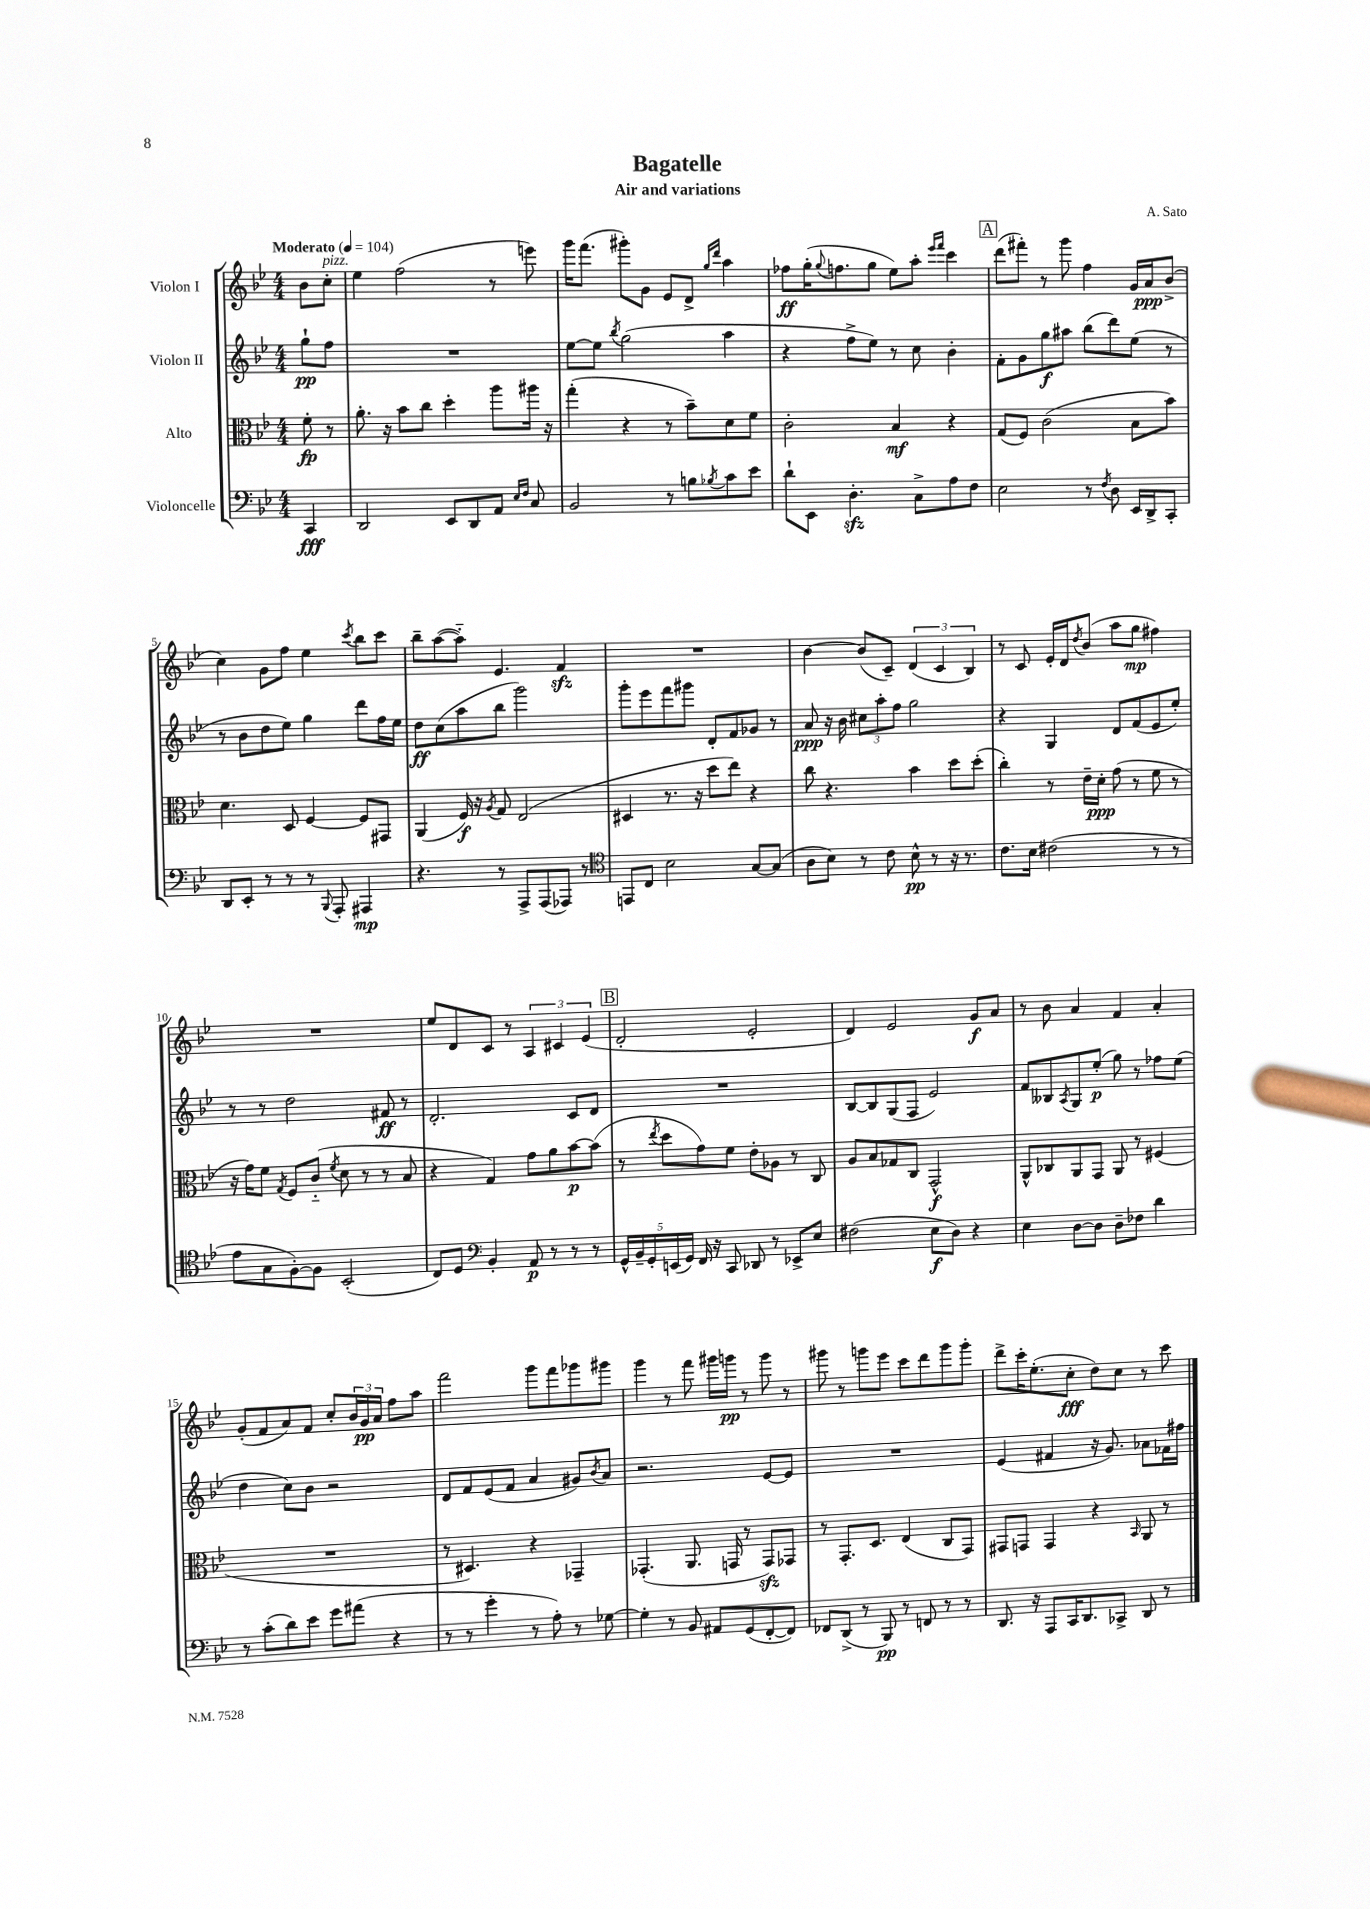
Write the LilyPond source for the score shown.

\header { title = "Bagatelle" composer = "A. Sato" subtitle = "Air and variations" }
<<
\new StaffGroup <<
\new Staff = "s0" \with { instrumentName = "Violon I" } {
    \clef treble \key bes \major \numericTimeSignature \time 4/4 \partial 4 \tempo "Moderato" 4 = 104
    bes'8 c''8-.^\markup { \italic "pizz." } |
    ees''4 f''2( r8 e'''8) |
    g'''16 f'''8.( gis'''8-.) g'8 ees'8 d'8-> \grace { g''16 d'''16 } a''4 |
    fes''8\ff g''16-.( \appoggiatura { g''8 } f''8. g''8 ees''8) a''8-. \grace { ees'''16 f'''16 } c'''4 |
    \mark \markup { \box "A" } d'''8( fis'''8-.) r8 g'''8 f''4 g'16 a'16\ppp bes'8->( |
    c''4) g'8 f''8 ees''4 \acciaccatura { c'''8 } bes''8 c'''8 |
    bes''8-- a''8~( a''8-_) ees'4. f'4\sfz |
    R1 |
    bes'4~ bes'8( c'8--) \tuplet 3/2 { d'4( c'4 bes4) } |
    r8 c'8 ees'16-. d'16 \acciaccatura { d''8 } bes'8( a''8 g''8\mp fis''4) |
    R1 |
    ees''8 d'8 c'8 r8 \tuplet 3/2 { a4 cis'4 ees'4( } |
    \mark \markup { \box "B" } d'2-. ees'2-. |
    d'4) ees'2 g'8\f a'8 |
    r8 bes'8 a'4 f'4 a'4-. |
    g'8-.( f'8 a'8) f'8 c''8-. \tuplet 3/2 { bes'16 g'16\pp a'16 } f''8 a''8 |
    f'''2 g'''8 f'''8 ges'''8 gis'''8 |
    g'''4 r8 f'''8 gis'''16 g'''16\pp r8 g'''8 r8 |
    gis'''8 r8 g'''8 ees'''8 c'''8 d'''8 g'''8 g'''8-. |
    d'''8-> c'''16-. ees''8.-.( c''8-.\fff d''8) c''8 r8 c'''8 \bar "|." |
}
\new Staff = "s1" \with { instrumentName = "Violon II" } {
    \clef treble \key bes \major \numericTimeSignature \time 4/4 \partial 4
    g''8-!\pp f''8 |
    R1 |
    ees''8~ ees''8 \acciaccatura { bes''8 } g''2( a''4 |
    r4 f''8-> ees''8) r8 c''8 bes'4-. |
    \mark \markup { \box "A" } f'8-. g'8 g''8\f ais''8 bes''8( d'''8) ees''8( r8 |
    r8 bes'8 d''8 ees''8) g''4 d'''8 f''16 ees''16 |
    d''8\ff c''8( a''8 bes''8 g'''2) |
    g'''8-. ees'''8 f'''8 gis'''8 d'8-. f'8 ges'8 r8 |
    a'8\ppp r16 bes'16 \tuplet 3/2 { cis''8 a''8-. f''8 } g''2 |
    r4 g4 d'8 f'8( ees'8 ees''8-.) |
    r8 r8 d''2 fis'8\ff r8 |
    d'2.-. c'8 d'8 |
    \mark \markup { \box "B" } R1 |
    bes8~ bes8 g8( f8 ees'2) |
    f'8 beses8 \acciaccatura { a8 } g8 ees''8-.\p( g''8) r8 fes''8 ees''8( |
    d''4 c''8) bes'8 r2 |
    d'8 f'8 ees'8( f'8 a'4 gis'8) \acciaccatura { bes'8 } a'8 |
    r2. ees'8~ ees'8 |
    R1 |
    ees'4( fis'4 r16 g'8.) aes'8 fes'16 fis''16 \bar "|." |
}
\new Staff = "s2" \with { instrumentName = "Alto" } {
    \clef alto \key bes \major \numericTimeSignature \time 4/4 \partial 4
    f'8-.\fp r8 |
    a'8.-. r16 bes'8 c''8 d''4-. a''8 ais''16 r16 |
    g''4-.( r4 r8 bes'8--) d'8 f'8 |
    c'2-. bes4\mf r4 |
    \mark \markup { \box "A" } g8( f8) c'2( bes8 bes'8) |
    d'4. d8 f4~ f8 gis,8 |
    a,4( f16\f) r16 \acciaccatura { a8 } g8 ees2( |
    dis4 r8. r16 d''8 ees''8) r4 |
    c''8 r4. bes'4 d''8 d''8-.( |
    c''4-.) r8 ees'16-- d'16-.\ppp g'8( r8 f'8 r8 |
    r16 g'16) f'8 \acciaccatura { g8 } f8 c'8-_( \acciaccatura { f'8 } d'8 r8 r8 bes8 |
    r4 g4) g'8 a'8 bes'8~\p bes'8( |
    \mark \markup { \box "B" } r8 \acciaccatura { ees''8 } d''8 g'8) f'8 ees'8-. aes8 r8 c8 |
    a8 bes8 ges8 c8 g,2-^\f |
    a,8-^ ces8 a,8 g,8 a,8 r8 fis4( |
    R1 |
    r8 dis4.) r4 ges,4-- |
    ges,4.-.( a,8. g,16 r8 g,8\sfz) ges,8 |
    r8 g,8.-. d8. ees4( c8 g,8) |
    gis,8 g,8 g,4 r4 \grace { bes,16 } a,8 r8 \bar "|." |
}
\new Staff = "s3" \with { instrumentName = "Violoncelle" } {
    \clef bass \key bes \major \numericTimeSignature \time 4/4 \partial 4
    c,4\fff |
    d,2 ees,8 d,8 a,8 \grace { ees16 f16 } c8 |
    bes,2 r8 b8 \acciaccatura { bes8 } c'8 ees'8 |
    d'8-! ees,8 d4.-.\sfz c8-> a8 f8 |
    \mark \markup { \box "A" } ees2 r8 \acciaccatura { f8 } d8 ees,16 d,16-> c,8-. |
    d,8 ees,8-. r8 r8 r8 \appoggiatura { bes,,8 } a,,8-. ais,,4\mp |
    r4. r8 a,,8-> a,,8( aes,,8) r8 |
    \clef tenor e,8 c8 bes2 g8~ g8( |
    a8 bes8) r8 c'8 bes8-^\pp r8 r16 r8. |
    c'8. bes16 cis'2( r8 r8 |
    ees'8 g8 f8~-.) f8 bes,2-.( |
    c8) d8 \clef bass bes,4-. a,8\p r8 r8 r8 |
    \mark \markup { \box "B" } \tuplet 5/4 { g,16-^ bes,16-- g,16-. e,16( g,16) } f,16 r16 c,8 des,8 r8 ees,8-> ees8 |
    fis2( ees8\f d8) r4 |
    ees4 d8~ d8 d8-- fes8 d'4 |
    r8 c'8-.( d'8) ees'8 g'8 ais'8( r4 |
    r8 r8 g'4-. r8 a8-.) r8 ges8~ |
    ges4-. r8 bes,8 ais,8 g,8( f,8~-. f,8) |
    fes,8 d,8->( r8 bes,,8\pp) r8 f,8 r8 r8 |
    d,8. r16 a,,8 c,16 d,8. ces,8-> d,8 r8 \bar "|." |
}
>>
>>
